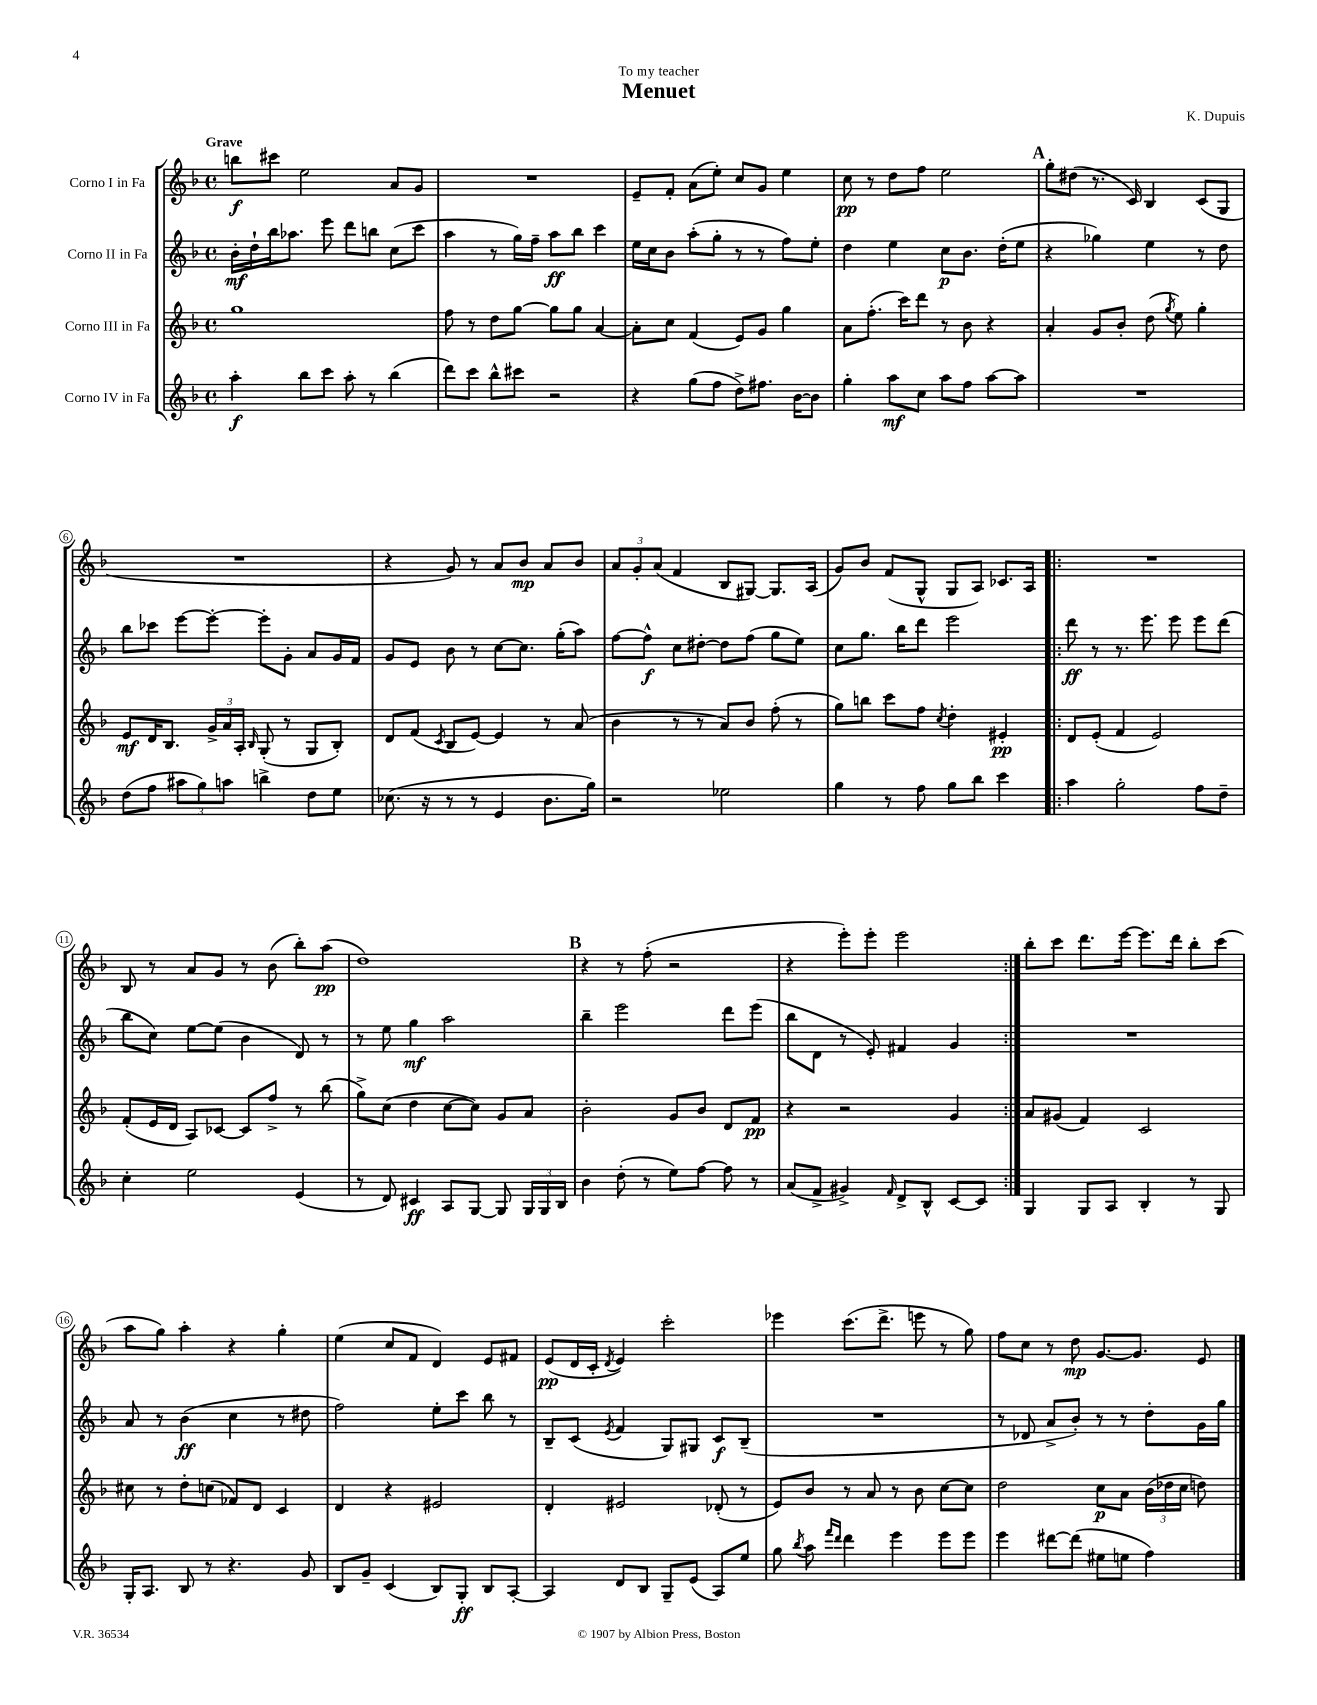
\header { title = "Menuet" composer = "K. Dupuis" dedication = "To my teacher" }
<<
\new StaffGroup <<
\new Staff = "s0" \with { instrumentName = "Corno I in Fa" } {
    \clef treble \key f \major \defaultTimeSignature \time 4/4 \tempo "Grave"
    \autoBeamOff b''8[\f cis'''8] e''2 a'8[ g'8] |
    R1 |
    e'8[-- f'8]-. a'8[( e''8]-.) c''8[ g'8] e''4 |
    c''8\pp r8 d''8[ f''8] e''2 |
    \mark \markup { \bold "A" } g''8[-. dis''8]( r8. c'16) bes4 c'8[( g8] |
    R1 |
    r4 g'8) r8 a'8[ bes'8]\mp a'8[ bes'8] |
    \tuplet 3/2 { a'8[ g'8-. a'8]( } f'4 bes8[ gis8]~) gis8.[ a16]( |
    g'8[) bes'8] f'8[( g8]-^ g8[ a8]) ces'8.[ a16] |
    \repeat volta 2 { R1 |
    bes8 r8 a'8[ g'8] r8 bes'8( bes''8[-.) a''8]\pp( |
    d''1) |
    \mark \markup { \bold "B" } r4 r8 f''8-.( r2 |
    r4 e'''8[-.) e'''8]-. e'''2 | }
    bes''8[-. c'''8] d'''8.[ e'''16]~ e'''8.[ d'''16] bes''8[-. c'''8]( |
    a''8[ g''8]) a''4-. r4 g''4-. |
    e''4( c''8[ f'8] d'4) e'8[ fis'8] |
    e'8[\pp( d'16 c'16]-. \acciaccatura { d'8 } e'4) c'''2-. |
    ees'''4 c'''8.[( d'''8.]-> e'''8 r8 g''8) |
    f''8[ c''8] r8 d''8\mp g'8.[~ g'8.] e'8 \bar "|." |
}
\new Staff = "s1" \with { instrumentName = "Corno II in Fa" } {
    \clef treble \key f \major \defaultTimeSignature \time 4/4
    \autoBeamOff bes'16[-.\mf d''16-! bes''16 aes''8.] e'''8 d'''8[ b''8] c''8[( c'''8] |
    a''4 r8 g''16[) f''16]-- a''8[\ff bes''8] c'''4 |
    e''16[ c''16 bes'8] a''8[-.( g''8]-. r8 r8 f''8[) e''8]-. |
    d''4 e''4 c''8[\p bes'8.] d''16[-.( e''8] |
    \mark \markup { \bold "A" } r4 ges''4) e''4 r8 d''8 |
    bes''8[ ces'''8] e'''8[~ e'''8]~-. e'''8[-. g'8]-. a'8[ g'16 f'16] |
    g'8[ e'8] bes'8 r8 c''8[~ c''8.] g''16[-.( a''8]) |
    f''8[~ f''8]-^\f c''8[ dis''8]~-. dis''8[ f''8]( g''8[ e''8]) |
    c''8[ g''8.] bes''16[ d'''8] e'''2 |
    \repeat volta 2 { d'''8\ff r8 r8. e'''8. e'''8 e'''8[ d'''8]( |
    bes''8[ c''8]) e''8[~ e''8]( bes'4 d'8) r8 |
    r8 e''8 g''4\mf a''2 |
    \mark \markup { \bold "B" } bes''4-- e'''2 d'''8[ e'''8]( |
    bes''8[ d'8] r8 e'8-.) fis'4 g'4 | }
    R1 |
    a'8 r8 bes'4\ff( c''4 r8 dis''8 |
    f''2) e''8[-. c'''8] bes''8 r8 |
    bes8[-- c'8]( \acciaccatura { e'8 } f'4 g8[) gis8] c'8[\f bes8]--( |
    R1 |
    r8 des'8 a'8[-> bes'8]-.) r8 r8 d''8[-. g'16 g''16] \bar "|." |
}
\new Staff = "s2" \with { instrumentName = "Corno III in Fa" } {
    \clef treble \key f \major \defaultTimeSignature \time 4/4
    \autoBeamOff g''1 |
    f''8 r8 d''8[ g''8]~ g''8[ g''8] a'4~ |
    a'8[-. c''8] f'4( e'8[) g'8] g''4 |
    a'8[ f''8.]-.( c'''16[) d'''8] r8 bes'8 r4 |
    \mark \markup { \bold "A" } a'4-. g'8[ bes'8]-. d''8( \acciaccatura { g''8 } e''8) g''4-. |
    e'8[\mf d'16 bes8.] \tuplet 3/2 { g'16[-> a'16 a16]-. } \grace { bes16 } g8-.( r8 g8[ bes8]-.) |
    d'8[ f'8]( \acciaccatura { c'8 } bes8[ e'8]~) e'4 r8 a'8( |
    bes'4 r8 r8 a'8[) bes'8] f''8-.( r8 |
    g''8[) b''8] c'''8[ f''8] \acciaccatura { c''8 } d''4-. eis'4-.\pp |
    \repeat volta 2 { d'8[ e'8]-.( f'4 e'2) |
    f'8[-.( e'16 d'16] a8[) ces'8]~ ces'8[ f''8]-> r8 bes''8( |
    g''8[->) c''8]( d''4 c''8[~ c''8]) g'8[ a'8] |
    \mark \markup { \bold "B" } bes'2-. g'8[ bes'8] d'8[ f'8]\pp |
    r4 r2 g'4 | }
    a'8[ gis'8]( f'4) c'2 |
    cis''8 r8 d''8[-. c''8]( fes'8[) d'8] c'4 |
    d'4 r4 eis'2 |
    d'4-. eis'2 des'8-.( r8 |
    e'8[) bes'8] r8 a'8 r8 bes'8 c''8[~ c''8] |
    d''2 c''8[\p a'8] \tuplet 3/2 { bes'16[( des''16 c''16] } d''8) \bar "|." |
}
\new Staff = "s3" \with { instrumentName = "Corno IV in Fa" } {
    \clef treble \key f \major \defaultTimeSignature \time 4/4
    \autoBeamOff a''4-.\f bes''8[ c'''8] a''8-. r8 bes''4( |
    d'''8[) c'''8] bes''8[-^ cis'''8] r2 |
    r4 g''8[( f''8] d''8[->) fis''8.] bes'16[~ bes'8] |
    g''4-. a''8[\mf c''8] a''8[ f''8] a''8[~ a''8] |
    \mark \markup { \bold "A" } R1 |
    d''8[( f''8] \tuplet 3/2 { ais''8[ g''8) a''8] } b''4-> d''8[ e''8] |
    ces''8.( r16 r8 r8 e'4 bes'8.[ g''16]) |
    r2 ees''2 |
    g''4 r8 f''8 g''8[ bes''8] c'''4 |
    \repeat volta 2 { a''4 g''2-. f''8[ d''8]-- |
    c''4-. e''2 e'4( |
    r8 d'8) cis'4\ff a8[ g8]~ g8 \tuplet 3/2 { g16[ g16 bes16] } |
    \mark \markup { \bold "B" } bes'4 d''8-.( r8 e''8[) f''8]~ f''8 r8 |
    a'8[( f'8]-> gis'4->) \grace { f'16 } d'8[-> bes8]-^ c'8[~ c'8] | }
    g4 g8[ a8] bes4-. r8 g8 |
    g16[-. a8.] bes8 r8 r4. g'8 |
    bes8[ g'8]-- c'4( bes8[) g8]-.\ff bes8[ a8]~-. |
    a4 d'8[ bes8] g8[-- e'8]( a8[) e''8] |
    g''8 \acciaccatura { bes''8 } a''8 \grace { f'''16[ d'''16] } d'''4 e'''4 e'''8[ e'''8] |
    e'''4 dis'''8[~ dis'''8]( eis''8[ e''8] f''4) \bar "|." |
}
>>
>>
\layout { \context { \Score \override BarNumber.stencil = #(make-stencil-circler 0.1 0.3 ly:text-interface::print) } }
